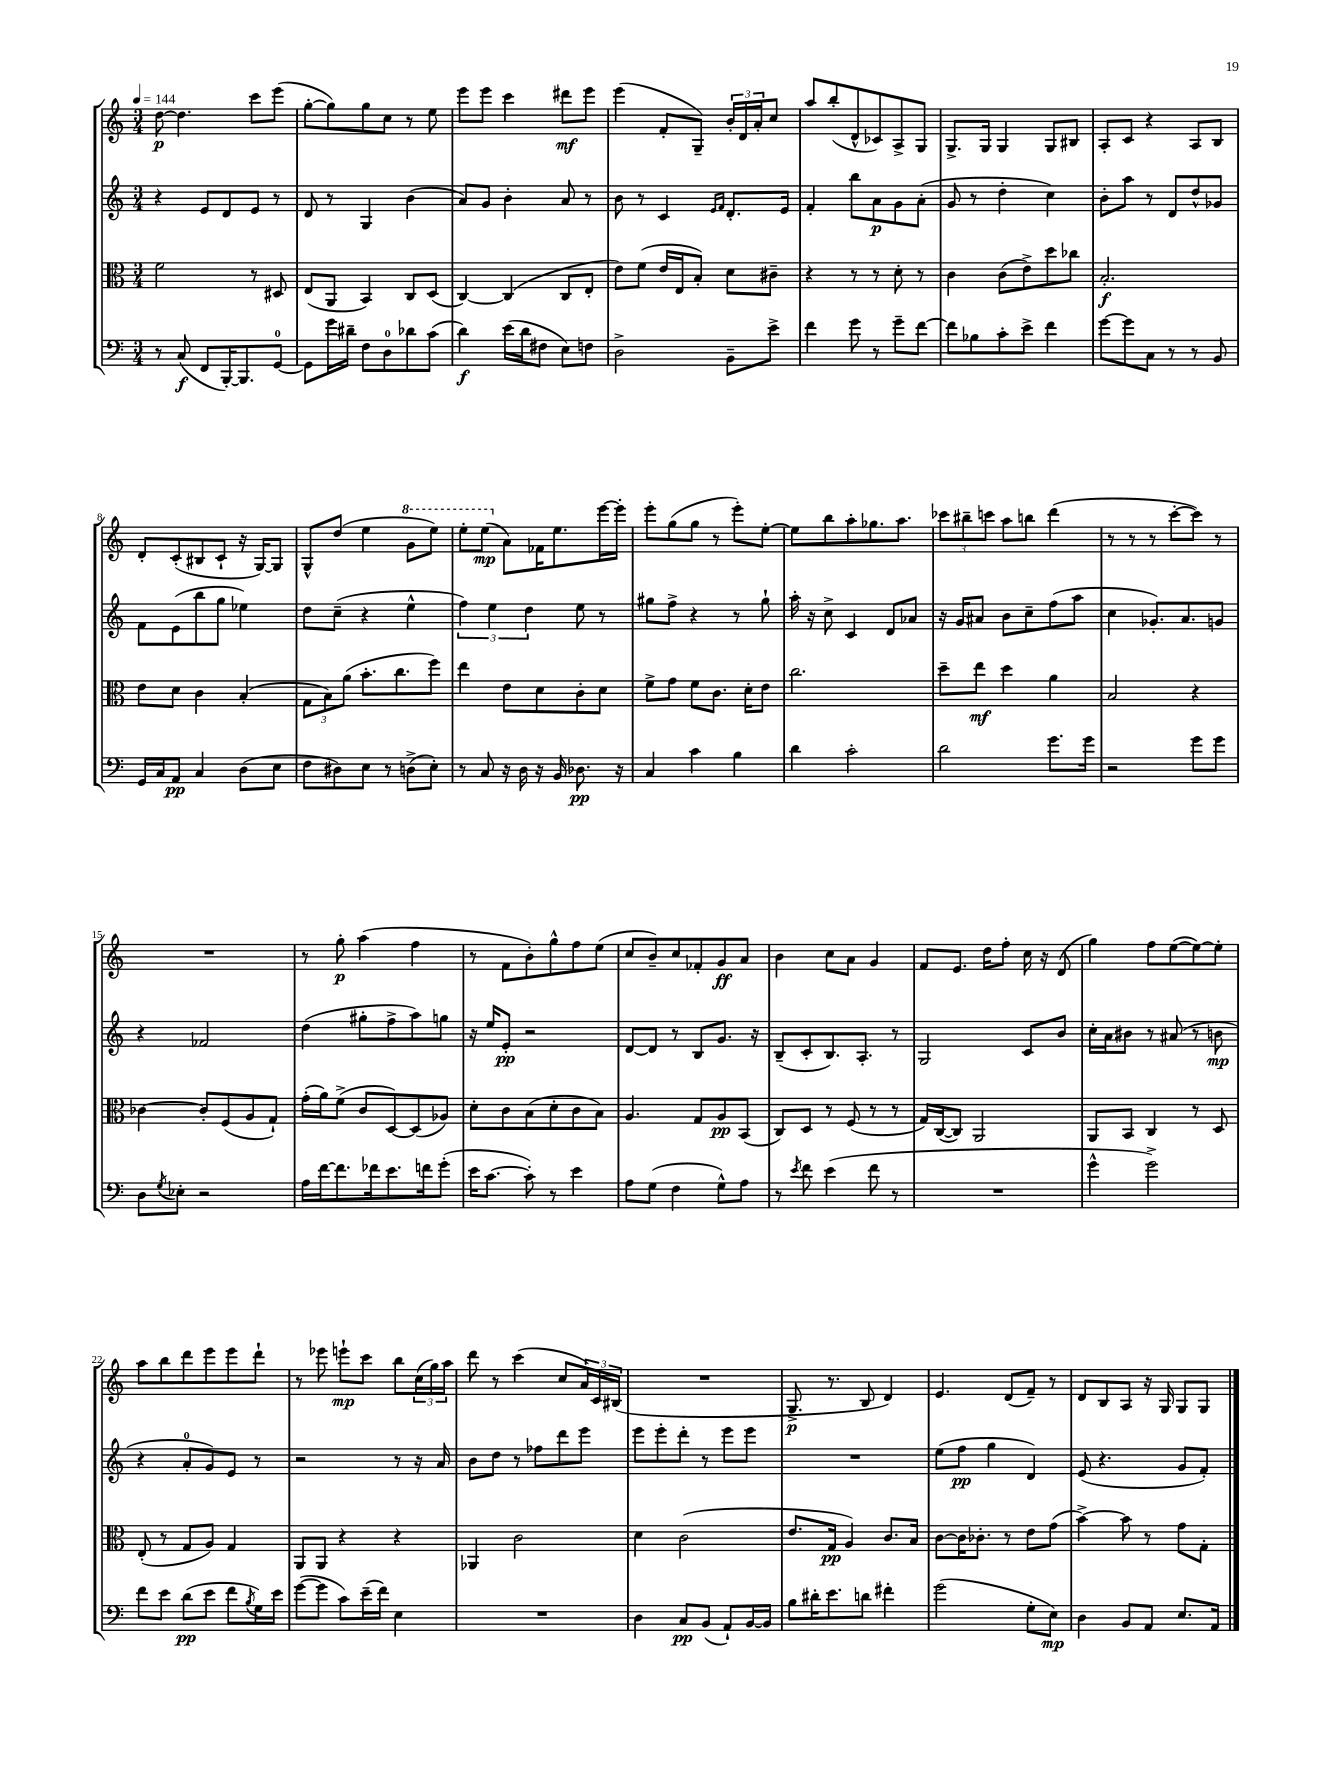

**kern	**dynam	**kern	**dynam	**kern	**dynam	**kern	**dynam
*part4	*part4	*part3	*part3	*part2	*part2	*part1	*part1
*staff4	*staff4	*staff3	*staff3	*staff2	*staff2	*staff1	*staff1
*clefF4	*	*clefC3	*	*clefG2	*	*clefG2	*
*k[]	*	*k[]	*	*k[]	*	*k[]	*
*M3/4	*	*M3/4	*	*M3/4	*	*M3/4	*
*MM144	*	*MM144	*	*MM144	*	*MM144	*
=1	=1	=1	=1	=1	=1	=1	=1
8r	.	2f\	.	4r	.	[8dd\	p
(8C/	f	.	.	.	.	4.dd\]	.
8FF/L	.	.	.	8e/L	.	.	.
[16BBB'/K)	.	.	.	8d/	.	.	.
8.BBB/]	.	.	.	.	.	.	.
.	.	8r	.	8e/J	.	8ccc\L	.
[8GG/J	.	8D#X/	.	8r	.	(8eee\J	.
=2	=2	=2	=2	=2	=2	=2	=2
8GG\L]	.	(8E/L	.	8d/	.	[8gg'\L	.
16g\L	.	8AA/J	.	8r	.	8gg\])	.
16d#X~\JJ	.	.	.	.	.	.	.
8F\L	.	4BB/)	.	4G/	.	8gg\	.
8D\	.	.	.	.	.	8cc\J	.
8d-X\	.	8C/L	.	(4b\	.	8r	.
(8c\J	.	(8D/J	.	.	.	8ee\	.
=3	=3	=3	=3	=3	=3	=3	=3
4d\)	f	[4C/)	.	8a/L)	.	8eee\L	.
.	.	.	.	8g/J	.	8eee\J	.
(16e\LL	.	(4C/]	.	4b'\	.	4ccc\	.
16d\J	.	.	.	.	.	.	.
8F#X\J	.	.	.	.	.	.	.
8E\L)	.	8C/L	.	8a/	.	8ddd#X\L	mf
8Fn\J	.	8E'/J	.	8r	.	8eee\J	.
=4	=4	=4	=4	=4	=4	=4	=4
2D^\	.	8e\L)	.	8b\	.	(4eee\	.
.	.	(8f\J	.	8r	.	.	.
.	.	16e/LL	.	4c/	.	8f'/L	.
.	.	16E/J	.	.	.	.	.
.	.	8B'/J)	.	.	.	8G~/J)	.
.	.	.	.	16qqe/LL	.	.	.
.	.	.	.	16qqf/JJ	.	.	.
8BB~\L	.	8d\L	.	8.d'/L	.	24b'/LL	.
.	.	.	.	.	.	24d/	.
.	.	.	.	.	.	24a'/J	.
8e^\J	.	8c#X~\J	.	.	.	8cc/J	.
.	.	.	.	16e/Jk	.	.	.
=5	=5	=5	=5	=5	=5	=5	=5
4f\	.	4r	.	4f'/	.	8aa/L	.
.	.	.	.	.	.	(8bb'/	.
8g\	.	8r	.	8bb\L	.	8d^^/	.
8r	.	8r	.	8a\	p	8c-X/)	.
8g~\L	.	8d'\	.	8g\	.	8A^/	.
[8f\J	.	8r	.	(8a'\J	.	8G/J	.
=6	=6	=6	=6	=6	=6	=6	=6
8f\L]	.	4c\	.	8g/	.	8.G^/L	.
8B-X\	.	.	.	8r	.	.	.
.	.	.	.	.	.	16G/Jk	.
8c'\	.	(8c\L	.	4dd'\	.	4G/	.
8e^\J	.	8e^\)	.	.	.	.	.
4f\	.	8dd\	.	4cc\)	.	8G/L	.
.	.	8cc-X\J	.	.	.	8B#X/J	.
=7	=7	=7	=7	=7	=7	=7	=7
[8g\L	.	2.B'/	f	8b'\L	.	8A'/L	.
8g\]	.	.	.	8aa\J	.	8c/J	.
8C\J	.	.	.	8r	.	4r	.
8r	.	.	.	8d/L	.	.	.
8r	.	.	.	8dd^^/	.	8A/L	.
8BB/	.	.	.	8g-X/J	.	8B/J	.
!!LO:LB:g=z
=8	=8	=8	=8	=8	=8	=8	=8
16GG/LL	.	8e\L	.	8f\L	.	8d'/L	.
16C/J	.	.	.	.	.	.	.
8AA/J	pp	8d\J	.	(8e\	.	(8c'/	.
4C/	.	4c\	.	8bb\	.	8B#X/	.
.	.	.	.	8gg\J	.	8c`/J	.
(8D\L	.	(4B'/	.	4ee-X\)	.	16r	.
.	.	.	.	.	.	[16G/KL)	.
8E\J	.	.	.	.	.	8G/J]	.
=9	=9	=9	=9	=9	=9	=9	=9
8F\L	.	12G\L	.	8dd\L	.	8G^^/L	.
.	.	12B\)	.	.	.	.	.
8D#X\)	.	.	.	(8cc~\J	.	(8dd/J	.
.	.	(12a\J	.	.	.	.	.
8E\J	.	8.b'\L	.	4r	.	4ee\	.
8r	.	.	.	.	.	.	.
.	.	8.cc\	.	.	.	.	.
*	*	*	*	*	*	*8va	*
(8Dn^\L	.	.	.	4ee^^\	.	8gg\L	.
8E'\J)	.	8ff\J)	.	.	.	8eee\J)	.
=10	=10	=10	=10	=10	=10	=10	=10
8r	.	4ee\	.	6ff\)	.	8eee'\L	.
8C/	.	.	.	.	.	(8eee\J	mp
.	.	.	.	6ee\	.	.	.
*	*	*	*	*	*	*X8va	*
16r	.	8e\L	.	.	.	8a\L)	.
16D\	.	.	.	.	.	.	.
.	.	.	.	6dd\	.	.	.
16r	.	8d\	.	.	.	16f-X\K	.
16BB/	.	.	.	.	.	8.ee\	.
8.D-X\	pp	8c'\	.	8ee\	.	.	.
.	.	8d\J	.	8r	.	[16eee\L	.
16r	.	.	.	.	.	16eee'\JJ]	.
=11	=11	=11	=11	=11	=11	=11	=11
4C/	.	8f^\L	.	8gg#X\L	.	8eee'\L	.
.	.	8g\J	.	8ff^\J	.	(8gg\	.
4c\	.	8f\L	.	4r	.	8gg\J	.
.	.	8.c\J	.	.	.	8r	.
4B\	.	.	.	8r	.	8eee'\L)	.
.	.	16d'\KL	.	.	.	.	.
.	.	8e\J	.	8gg#`\	.	[8ee'\J	.
=12	=12	=12	=12	=12	=12	=12	=12
4d\	.	2.cc\	.	16aa'\	.	8ee\L]	.
.	.	.	.	16r	.	.	.
.	.	.	.	8cc^\	.	8bb\	.
2c'\	.	.	.	4c/	.	8aa'\	.
.	.	.	.	.	.	8.gg-X\	.
.	.	.	.	8d/L	.	.	.
.	.	.	.	.	.	8.aa\J	.
.	.	.	.	8a-X/J	.	.	.
=13	=13	=13	=13	=13	=13	=13	=13
2d\	.	8dd~\L	.	16r	.	12ccc-X\L	.
.	.	.	.	16g/KL	.	.	.
.	.	.	.	.	.	12bb#X~\	.
.	.	8ee\J	mf	8a#X/J	.	.	.
.	.	.	.	.	.	12cccn\J	.
.	.	4dd\	.	8b\L	.	8aa\L	.
.	.	.	.	8cc~\	.	8bbn\J	.
8.g\L	.	4a\	.	(8ff\	.	(4ddd\	.
.	.	.	.	8aa\J	.	.	.
16g\Jk	.	.	.	.	.	.	.
=14	=14	=14	=14	=14	=14	=14	=14
2r	.	2B/	.	4cc\	.	8r	.
.	.	.	.	.	.	8r	.
.	.	.	.	8.g-X'/L)	.	8r	.
.	.	.	.	.	.	[8ccc'\L	.
.	.	.	.	8.a/	.	.	.
8g\L	.	4r	.	.	.	8ccc\J])	.
8g\J	.	.	.	8gn/J	.	8r	.
!!LO:LB:g=z
=15	=15	=15	=15	=15	=15	=15	=15
8D\L	.	[4c-X\	.	4r	.	2.r	.
8qG/	.	.	.	.	.	.	.
8E-X'\J	.	.	.	.	.	.	.
2r	.	8c-'/L]	.	2f-X/	.	.	.
.	.	(8F/	.	.	.	.	.
.	.	8A/	.	.	.	.	.
.	.	8G`/J)	.	.	.	.	.
=16	=16	=16	=16	=16	=16	=16	=16
16A\LL	.	(16g'\LL	.	(4dd\	.	8r	.
[16f\J	.	16a\J)	.	.	.	.	.
8.f\]	.	(8f^\J	.	.	.	8gg'\	p
.	.	8c/L	.	8gg#X'\L	.	(4aa\	.
16f-X\k	.	.	.	.	.	.	.
8.e\	.	[8D/)	.	8ff^\	.	.	.
.	.	(8D/]	.	8aa\)	.	4ff\	.
16fn\k	.	.	.	.	.	.	.
(8g'\J	.	8A-X/J)	.	8ggn\J	.	.	.
=17	=17	=17	=17	=17	=17	=17	=17
16e\KL	.	8d'\L	.	16r	.	8r	.
[8.c\J	.	.	.	16ee/KL	.	.	.
.	.	8c\	.	8e'/J	pp	8f\L	.
8c'\])	.	(8B\	.	2r	.	8b'\)	.
8r	.	8d'\	.	.	.	8gg^^\	.
4e\	.	8c\	.	.	.	8ff\	.
.	.	8B\J)	.	.	.	(8ee\J	.
=18	=18	=18	=18	=18	=18	=18	=18
8A\L	.	4.A/	.	[8d/L	.	8cc/L	.
(8G\J	.	.	.	8d/J]	.	8b~/)	.
4F\	.	.	.	8r	.	8cc/	.
.	.	8G/L	.	8B/L	.	8f-X'/	.
8G^^\L)	.	8A/	pp	8.g/J	.	8g/	ff
8A\J	.	(8BB/J	.	.	.	8a/J	.
.	.	.	.	16r	.	.	.
=19	=19	=19	=19	=19	=19	=19	=19
8r	.	8C/L)	.	(8B~/L	.	4b\	.
8qe/	.	.	.	.	.	.	.
8f\	.	8D/J	.	8c'/	.	.	.
(4e\	.	8r	.	8.B/)	.	8cc\L	.
.	.	(8F/	.	.	.	8a\J	.
.	.	.	.	8.A'/J	.	.	.
8f\	.	8r	.	.	.	4g/	.
8r	.	8r	.	8r	.	.	.
=20	=20	=20	=20	=20	=20	=20	=20
2.r	.	16G/LL)	.	2G/	.	8f/L	.
.	.	([16C/J	.	.	.	.	.
.	.	8C/J])	.	.	.	8.e/J	.
.	.	2AA/	.	.	.	.	.
.	.	.	.	.	.	16dd\KL	.
.	.	.	.	.	.	8ff'\J	.
.	.	.	.	8c/L	.	16cc\	.
.	.	.	.	.	.	16r	.
.	.	.	.	8b/J	.	(8d/	.
=21	=21	=21	=21	=21	=21	=21	=21
4g^^\	.	8AA/L	.	16cc'\LL	.	4gg\)	.
.	.	.	.	16a\J	.	.	.
.	.	8BB/J	.	8b#X\J	.	.	.
2g^\)	.	4C/	.	8r	.	8ff\L	.
.	.	.	.	(8a#X/	.	([8ee\	.
.	.	8r	.	8r	.	8ee\_)	.
.	.	8D/	.	8bn\	mp	8ee'\J]	.
!!LO:LB:g=z
=22	=22	=22	=22	=22	=22	=22	=22
8f\L	.	(8E'/	.	4r	.	8aa\L	.
8e\J	.	8r	.	.	.	8bb\	.
(8d\L	pp	8G/L	.	8a'/L	.	8ddd\	.
8e\J	.	8A/J)	.	8g/)	.	8eee\	.
8f\L	.	4G/	.	8e/J	.	8eee\	.
8qB/	.	.	.	.	.	.	.
16G\L)	.	.	.	8r	.	8ddd`\J	.
16e\JJ	.	.	.	.	.	.	.
=23	=23	=23	=23	=23	=23	=23	=23
([8g\L	.	8AA/L	.	2r	.	8r	.
8g\J]	.	8AA/J	.	.	.	8eee-X\	.
8c\L)	.	4r	.	.	.	8eeen`\L	mp
(16e~\L	.	.	.	.	.	8ccc\J	.
16f\JJ)	.	.	.	.	.	.	.
4E\	.	4r	.	8r	.	8bb\L	.
.	.	.	.	16r	.	(24cc\L	.
.	.	.	.	.	.	24gg\)	.
.	.	.	.	16a/	.	.	.
.	.	.	.	.	.	24aa\JJ	.
=24	=24	=24	=24	=24	=24	=24	=24
2.r	.	4AA-X/	.	8b\L	.	8ddd\	.
.	.	.	.	8dd\J	.	8r	.
.	.	2c\	.	8r	.	(4ccc\	.
.	.	.	.	8ff-X\L	.	.	.
.	.	.	.	8ddd\	.	8cc/L	.
.	.	.	.	8eee\J	.	24a/L)	.
.	.	.	.	.	.	24c/	.
.	.	.	.	.	.	(24B#X/JJ	.
=25	=25	=25	=25	=25	=25	=25	=25
4D\	.	4d\	.	8eee\L	.	2.r	.
.	.	.	.	8eee'\	.	.	.
8C/L	pp	(2c\	.	8ddd'\J	.	.	.
(8BB/J	.	.	.	8r	.	.	.
8AA`/L)	.	.	.	8eee\L	.	.	.
[16BB/L	.	.	.	8eee\J	.	.	.
16BB/JJ]	.	.	.	.	.	.	.
=26	=26	=26	=26	=26	=26	=26	=26
8B\L	.	8.e/L	.	2.r	.	8.G^/	p
16d#X'\K	.	.	.	.	.	.	.
8.e\	.	16G/Jk	pp	.	.	8.r	.
.	.	4A/)	.	.	.	.	.
8dn\J	.	.	.	.	.	8B/	.
4f#X'\	.	8.c/L	.	.	.	4d/)	.
.	.	16B/Jk	.	.	.	.	.
=27	=27	=27	=27	=27	=27	=27	=27
(2g\	.	[8c\L	.	(8ee\L	.	4.e/	.
.	.	16c\K]	.	8ff\J	pp	.	.
.	.	8.c-X'\J	.	.	.	.	.
.	.	.	.	4gg\	.	.	.
.	.	8r	.	.	.	(8d/L	.
8G'\L	.	8e\L	.	4d/)	.	8f~/J)	.
8E\J)	mp	(8g\J	.	.	.	8r	.
=28	=28	=28	=28	=28	=28	=28	=28
4D\	.	[4b^\)	.	(8e/	.	8d/L	.
.	.	.	.	4.r	.	8B/	.
8BB/L	.	8b\]	.	.	.	8A/J	.
8AA/J	.	8r	.	.	.	16r	.
.	.	.	.	.	.	16G/	.
8.E/L	.	8g\L	.	8g/L	.	8G/L	.
.	.	8G'\J	.	8f'/J)	.	8G/J	.
16AA/Jk	.	.	.	.	.	.	.
==	==	==	==	==	==	==	==
*-	*-	*-	*-	*-	*-	*-	*-
